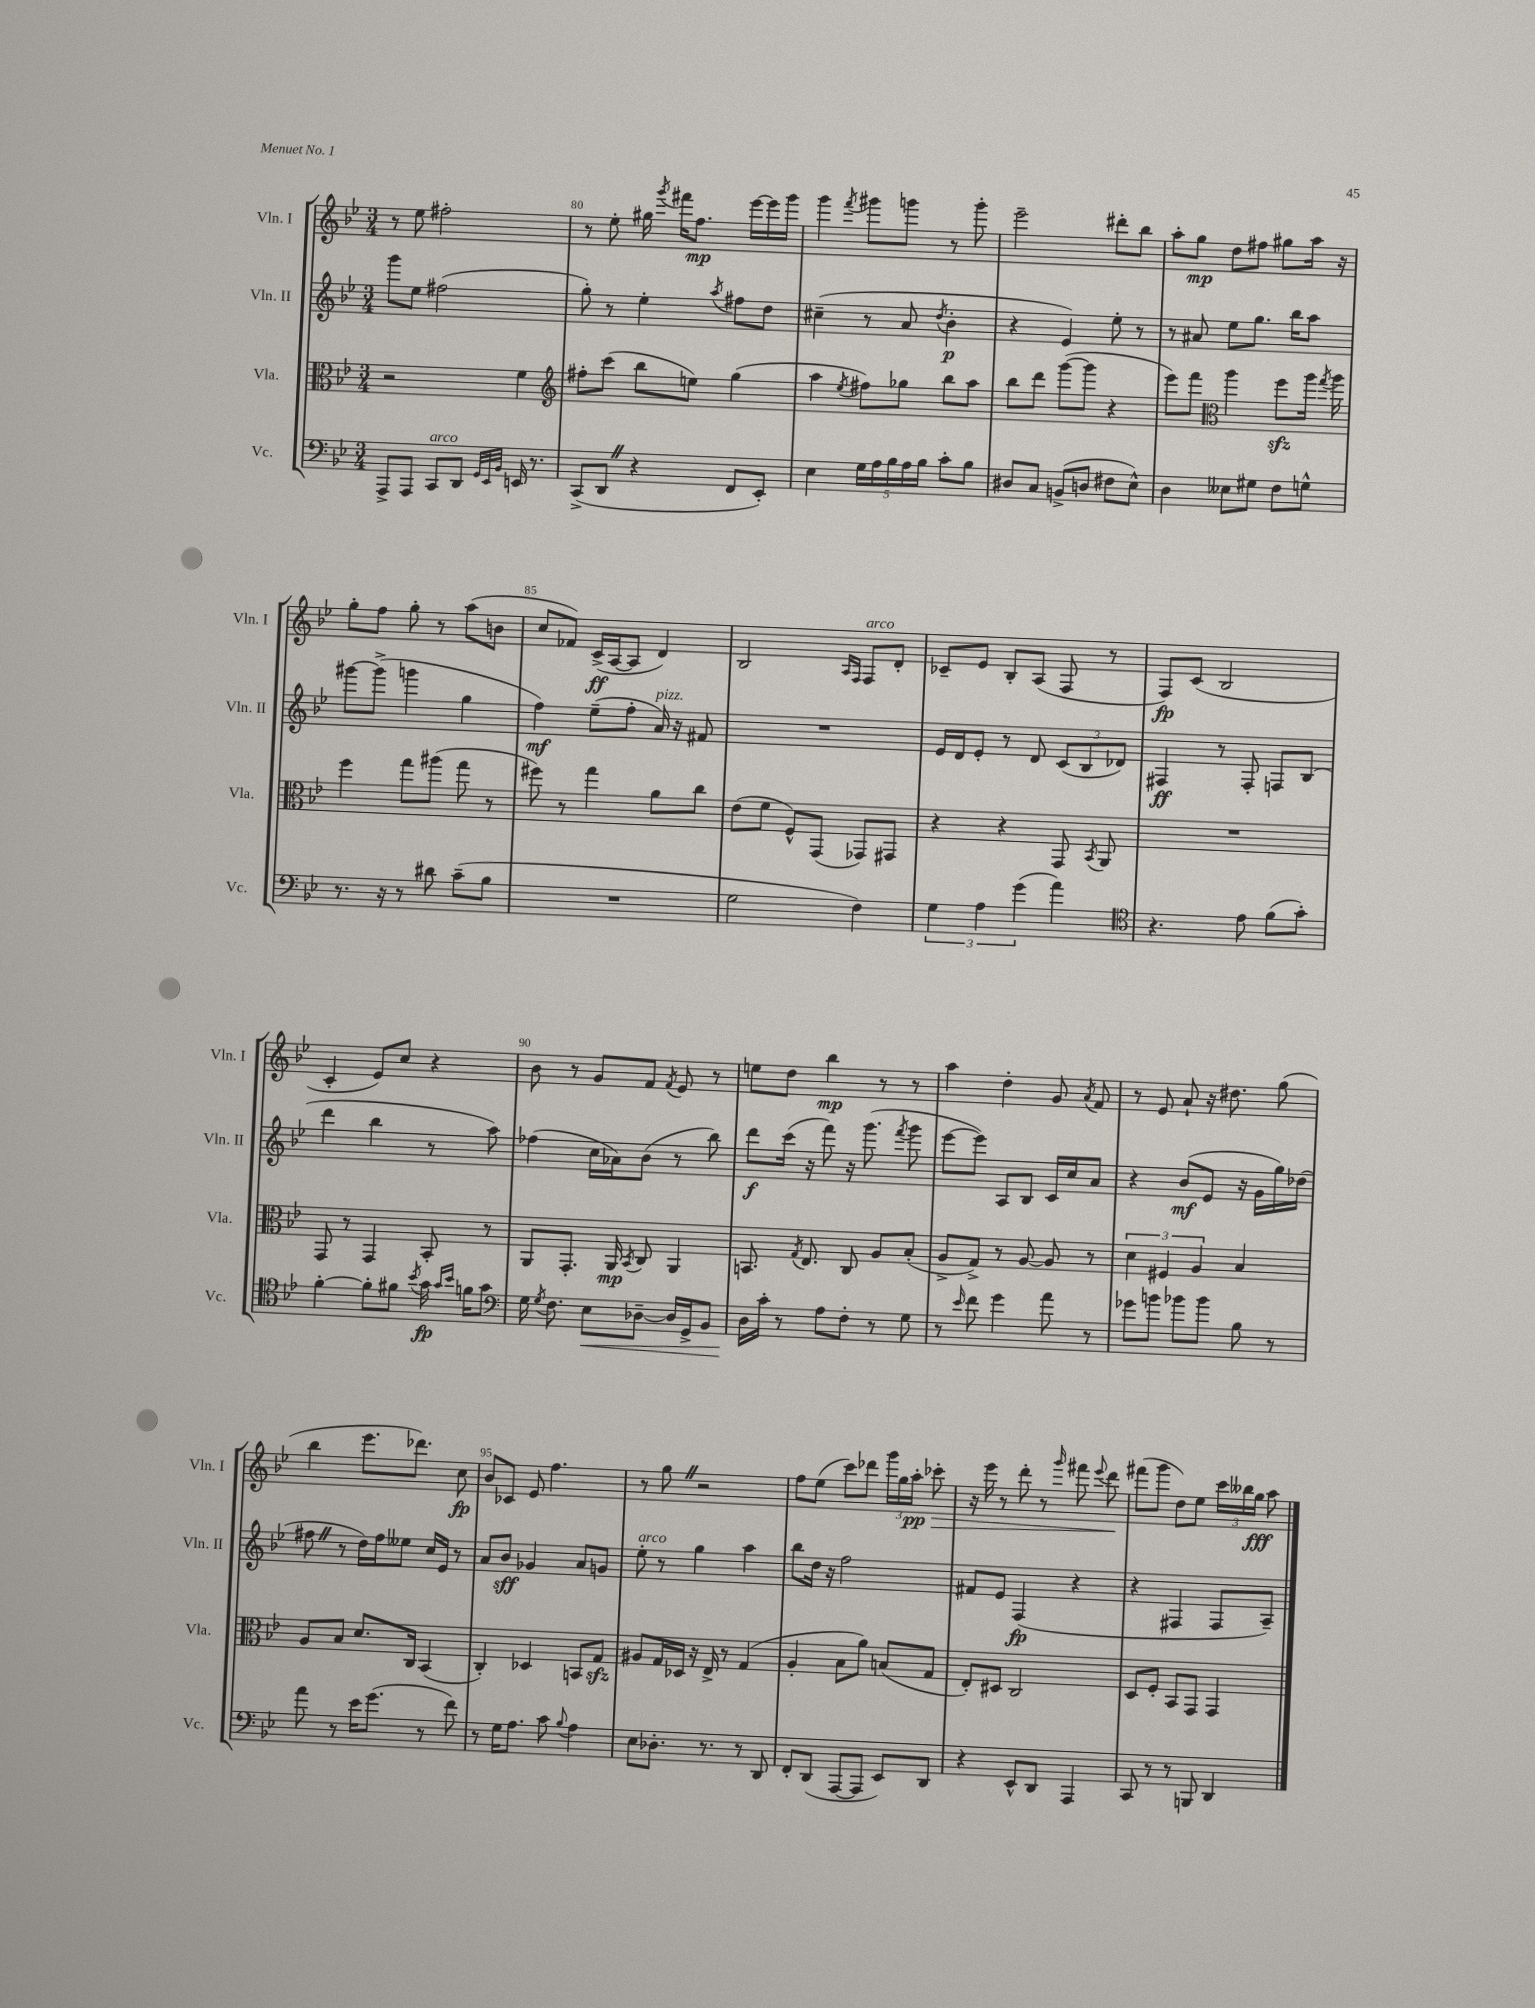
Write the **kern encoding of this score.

**kern	**kern	**kern	**kern
*staff4	*staff3	*staff2	*staff1
*clefF4	*clefC3	*clefG2	*clefG2
*k[b-e-]	*k[b-e-]	*k[b-e-]	*k[b-e-]
*M3/4	*M3/4	*M3/4	*M3/4
8AAA^	2r	8ggg	8r
8AAA	.	8ee-	8ee-
8CC	.	(2ff#	2ff#'
8DD	.	.	.
32qqGG	.	.	.
32qqEE-	.	.	.
32qqBB-	.	.	.
16EE	4f	.	.
8.r	.	.	.
=	=	=	=
*	*clefG2	*	*
(8CC^	8ff#'	8gg')	8r
8DD	(8ccc	8r	8ee-'
4r	8bb-	4ee-'	16gg#
.	.	.	8qggg
.	.	.	16fff#
.	8ee)	.	8.ff
.	.	8qaa	.
8FF	(4gg	8ff#	.
.	.	.	[16eee-
8EE-')	.	8dd	16eee-]
.	.	.	16ggg
=	=	=	=
4E-	4aa	(4cc#~	4ggg
.	8qee-	.	8qfff
20G	8ff#)	8r	8ggg#
20A	.	.	.
20B-	.	.	.
.	8gg-	8a	8ggg
20A	.	.	.
20B-	.	.	.
.	.	8qdd	.
8c'	8bb-	4b-'	8r
8B-	8aa	.	8ggg'
=	=	=	=
8D#	8bb-	4r	2eee-~
8C	8ddd	.	.
(8BB^	([8ggg	4e-)	.
8D	8ggg]	.	.
8F#	4r	8ee-'	8ddd#'
8E-^^)	.	8r	8bb-
=	=	=	=
4D	8eee-)	8r	8aa'
.	8fff	8a#	8gg
*	*clefC3	*	*
8E--	4aa	8ee-	8dd
8G#	.	8.gg	8ff#
8F	8ff	.	8gg#
.	.	16bb-	.
8G^^	16aa	8aa	16aa
.	8qgg	.	.
.	16aa	.	16r
=	=	=	=
8.r	4ff	[8ggg#	8gg'
.	.	(8ggg#^]	8ff
16r	.	.	.
8r	8gg	4ggg	8gg'
8d#	(8aa#	.	8r
(8c~	8gg	4gg	(8aa
8B-	8r	.	8b
=	=	=	=
2.r	8ff#)	4ff)	8cc
.	8r	.	8f-)
.	4gg	(8ee-~	(16c^
.	.	.	[16A
.	.	8ff'	8A]
.	8a	16a)	4d)
.	.	16r	.
.	8cc	8f#	.
=	=	=	=
2G	(8e-	2.r	2B-
.	8f	.	.
.	8F^^)	.	.
.	(8GG	.	.
.	.	.	16qqA
.	.	.	16qqF
4F)	8GG-)	.	8F
.	8GG#	.	8d'
=	=	=	=
6G	4r	16e-	8c-~
.	.	16d	.
.	.	8e-'	8e-
6A	.	.	.
.	4r	8r	8B-'
(6g	.	.	.
.	.	8d	(8A
4a)	8GG	(12c	8F
.	.	12B-	.
.	8qBB-	.	.
.	8AA	.	8r
.	.	12d-)	.
=	=	=	=
*clefC4	*	*	*
4.r	2.r	4F#	8F)
.	.	.	(8c
.	.	8r	2B-
8e-	.	8F#'	.
(8f	.	8F	.
8g')	.	(8B-	.
=	=	=	=
[4f'	8GG	4ddd	4c'
.	8r	.	.
8f']	4GG	4bb-	8e-)
8f#	.	.	8cc
8qb-	.	.	.
16g	8BB-'	8r	4r
16qqg	.	.	.
16qqb-	.	.	.
16f	.	.	.
8g	8r	8aa)	.
=	=	=	=
*clefF4	*	*	*
16G	8AA	(4ff-	8b-
8qG	.	.	.
8.F	.	.	.
.	8.GG'	.	8r
8E-	.	16cc	8g
.	16AA	16a-)	.
.	8qBB-	.	.
[8D-~	8C	(8b-	8f
.	.	.	8qf
16D-]	4AA	8r	8e-
16GG^	.	.	.
8BB-	.	8bb-)	8r
=	=	=	=
16D	8.BB	8ddd	8ee
16c'	.	.	.
8r	.	(16ccc	8dd
.	8qG	.	.
.	8.E-	16r	.
8A	.	8fff)	4bb-
8F'	8C	16r	.
.	.	(8.ggg	.
8r	8A	.	8r
.	.	8qfff	.
8G	(8B-'	8ggg	8r
=	=	=	=
8r	8A^	[8eee-	4aa
16qqe-	.	.	.
8f	8G^)	8eee-])	.
4g	8r	8A	4dd'
.	[8A	8B-	.
8a	8A]	16c	8g
.	.	16cc	.
.	.	.	8qa
8r	8r	8a	8f
=	=	=	=
8g-	6d	4r	8r
8b	.	.	8e-
.	6F#	.	.
8b-	.	(8b-	8a`
.	6A	.	.
8b-	.	8e-	16r
.	.	.	8.dd#
8B-	4B-	16r	.
.	.	16g	.
8r	.	16gg)	(8gg
.	.	(16dd-	.
=	=	=	=
8a	8A	8ff#	4bb-
8r	8B-	8r	.
16e-	8.d	16dd)	8.eee-
(8.g	.	16ff#	.
.	.	8ee--	.
.	16C	.	8.ddd-)
8r	(4BB-	16cc	.
.	.	16e-	.
8f)	.	8r	8cc
=	=	=	=
8r	4C')	8a	8b-
16G	.	8b-	8c-
8.A	.	.	.
.	4D-	4g-	8e-
8c	.	.	4.ff
8qqB-	.	.	.
4A	8BB	8a	.
.	8G	8g	.
=	=	=	=
8E-	8A#	8ee-'	8r
8.D-'	16G	8r	8gg
.	16D-	.	.
.	16r	4gg	2r
8.r	16E-^	.	.
.	8r	.	.
8r	(4G	4aa	.
8DD	.	.	.
=	=	=	=
8FF'	4A'	8bb-	8ff
(8DD	.	16dd	(8ee-
.	.	16r	.
[8AAA	8B-	2ff	8ccc)
8AAA]	8a)	.	8ddd-
8EE-)	(8B	.	24ggg
.	.	.	24gg
.	.	.	24aa'
8DD	8G	.	8ccc-'
=	=	=	=
4r	8E-')	8f#	16r
.	.	.	16eee-
.	8D#	8e-	8r
8EE-^^	2C	(4F	8ddd'
8DD	.	.	8r
.	.	.	16qqggg
4AAA	.	4r	8fff#
.	.	.	8qqeee-
.	.	.	8ddd
=	=	=	=
8CC	8D	4r	(8fff#
8r	8F'	.	8ggg
8r	8BB-	4F#	8dd)
8BBB	8GG	.	8ee-
4DD	4GG	8F#	24ccc
.	.	.	24bb--
.	.	.	24gg
.	.	8A~)	8aa
==	==	==	==
*-	*-	*-	*-
